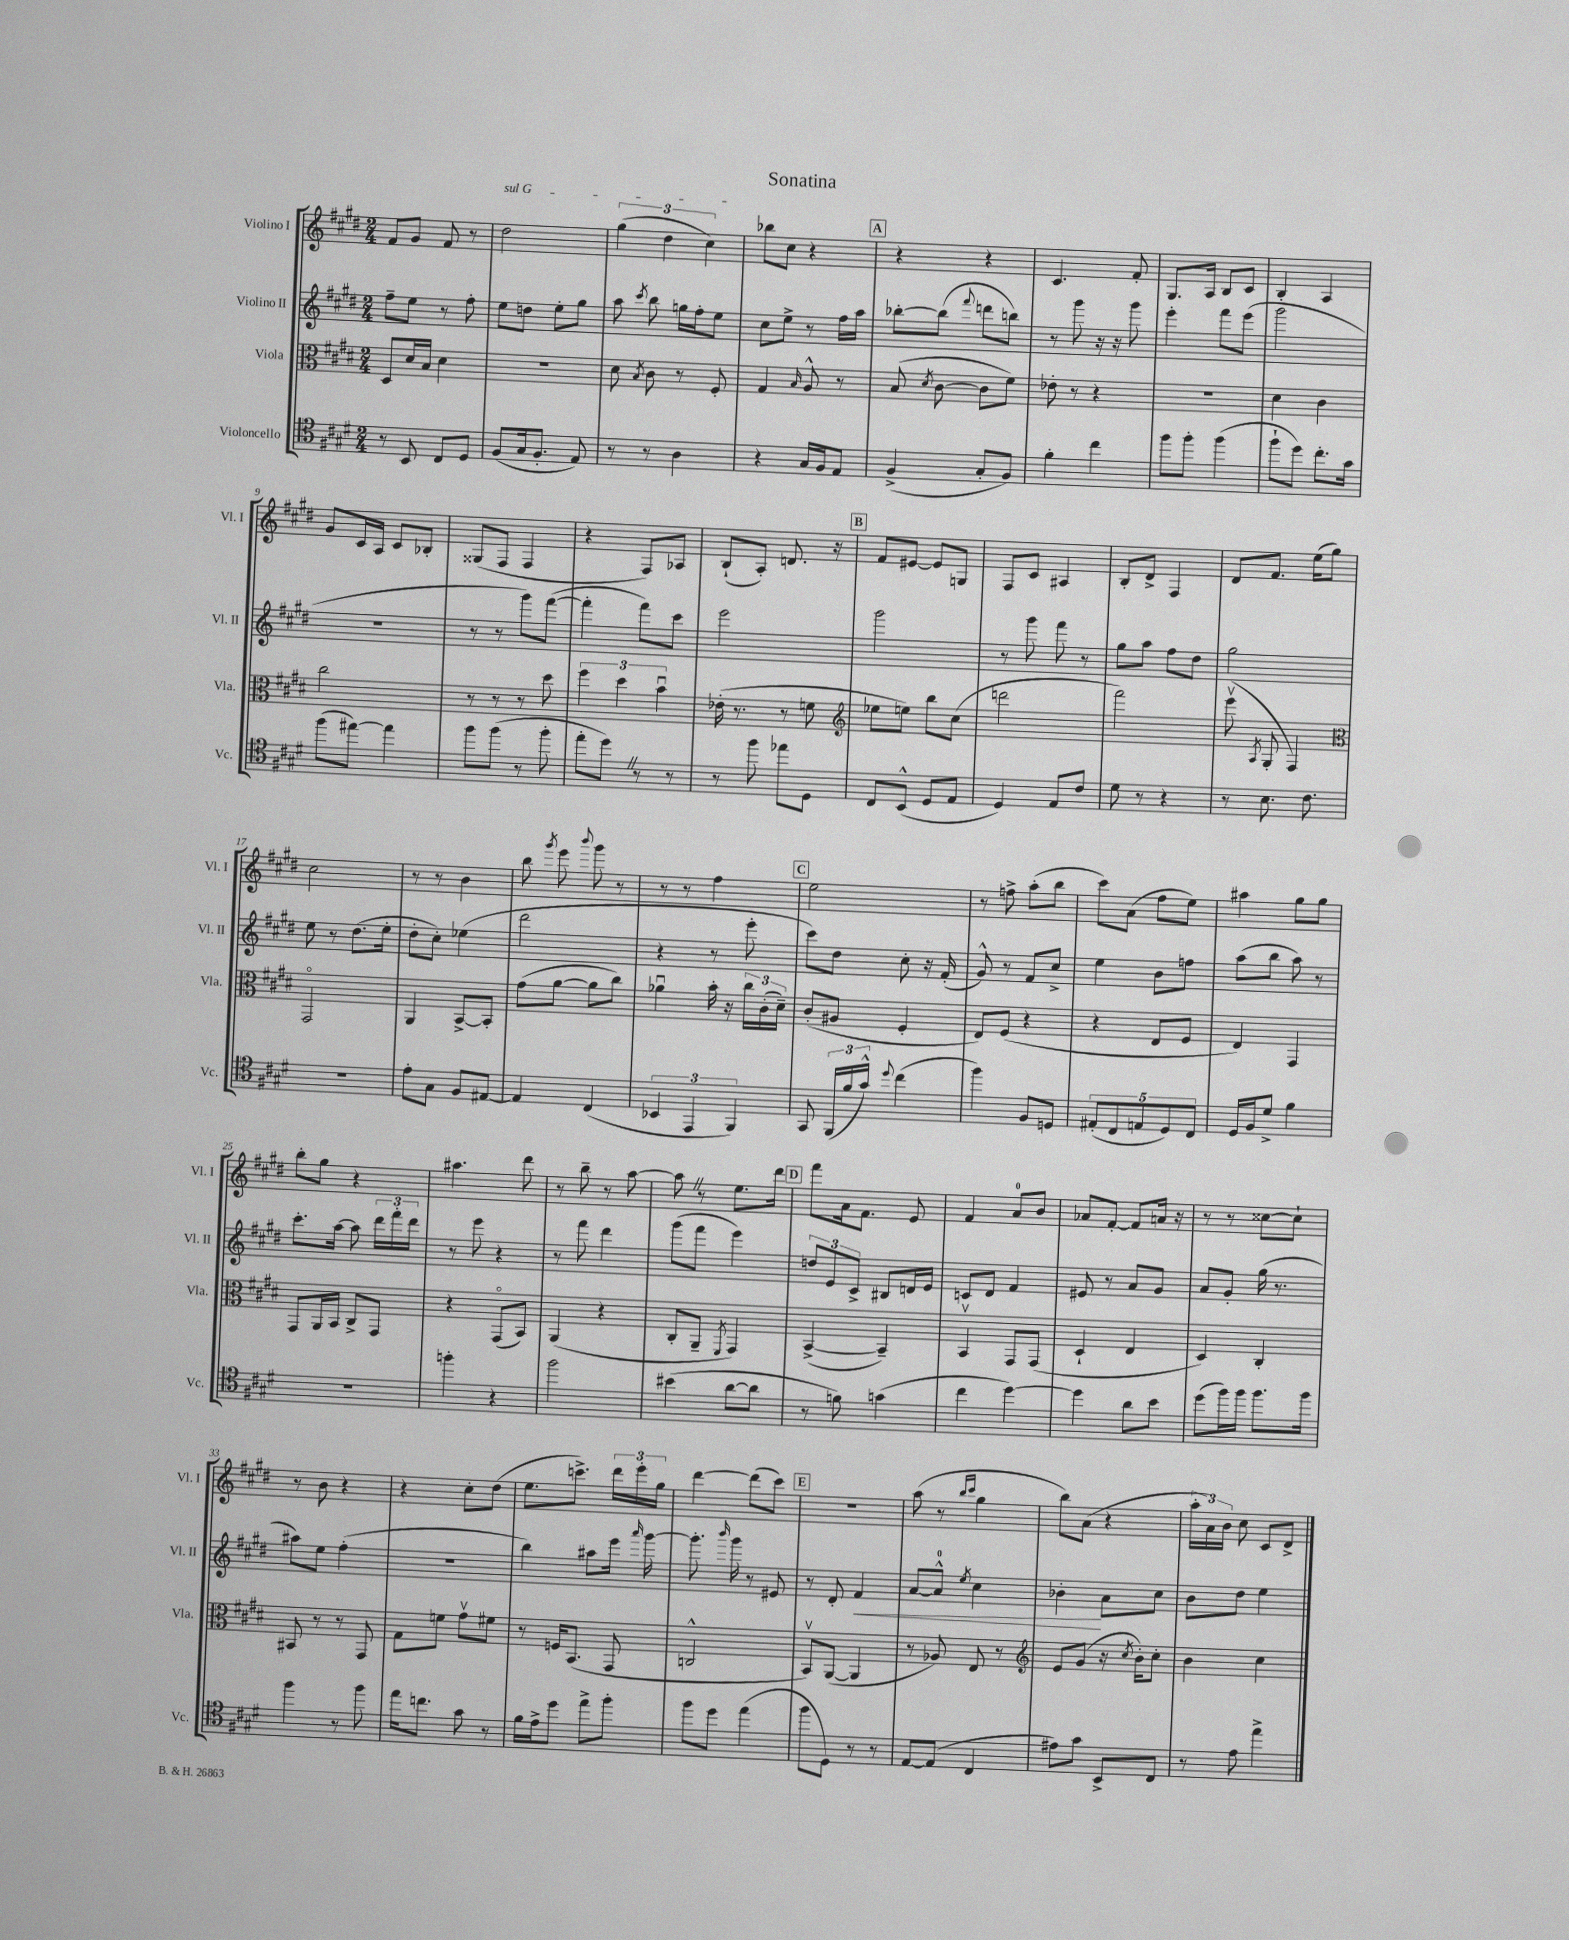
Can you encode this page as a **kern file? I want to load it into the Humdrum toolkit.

**kern	**kern	**kern	**kern
*staff4	*staff3	*staff2	*staff1
*clefC4	*clefC3	*clefG2	*clefG2
*k[f#c#g#d#]	*k[f#c#g#d#]	*k[f#c#g#d#]	*k[f#c#g#d#]
*M2/4	*M2/4	*M2/4	*M2/4
8r	8D#	8ff#~	8f#
8BB	16d#	8ee	8g#
.	16B	.	.
8C#	4d#	8r	8f#
8D#	.	8ff#'	8r
=	=	=	=
(8F#	2r	8ee	2dd#
16G#	.	8dd	.
8.F#'	.	.	.
.	.	8ee'	.
8E)	.	8gg#	.
=	=	=	=
8r	8d#	8aa	(6gg#
.	8qB	8qccc#	.
8r	8c#	8bb	.
.	.	.	6dd#
4A	8r	16gg	.
.	.	16ff#'	.
.	.	.	6cc#)
.	8F#'	8ee	.
=	=	=	=
4r	4G#	8cc#	8bb-
.	.	8ee^	8cc#
.	16qqB	.	.
16G#	8A^^	8r	4r
16F#	.	.	.
8E	8r	16ff#	.
.	.	16aa	.
=	=	=	=
(4F#^	(8B	[8bb-'	4r
.	8qd#	.	.
.	[8c#	(8bb-]	.
.	.	8qqfff#	.
8G#'	8c#]	8ddd	4r
8F#)	8f#)	8bb)	.
=	=	=	=
4f#'	8e-'	8r	4.c#
.	8r	8ggg#	.
4cc#	4r	16r	.
.	.	16r	.
.	.	8ggg#	8f#'
=	=	=	=
8ff#	2r	4eee'	8.G#
8ff#'	.	.	.
.	.	.	16A
(4ff#	.	8fff#	8B
.	.	(8eee	8c#
=	=	=	=
8ff#`	4d#	2ggg#	4B'
8dd#)	.	.	.
8.cc#'	4c#	.	4A
16g#	.	.	.
=	=	=	=
(8ff#	2cc#	2r	8g#
[8ee#)	.	.	16c#
.	.	.	16A
4ee#]	.	.	8c#
.	.	.	8B-'
=	=	=	=
8ff#	8r	8r	(8G##
(8ff#	8r	8r	8F#
8r	8r	8ggg#)	4F#
8ff#'	8dd#	([8fff#	.
=	=	=	=
8ee'	6ff#	4fff#']	4r
8dd#)	.	.	.
.	6dd#	.	.
8r	.	8fff#)	8F#)
.	6bu	.	.
8r	.	8ccc#	8A-
=	=	=	=
8r	(16e-'	2eee	(8B`
.	8.r	.	.
8ff#	.	.	8A')
8ee-	8r	.	8.d
8D#	8f	.	.
.	.	.	16r
=	=	=	=
*	*clefG2	*	*
8C#	8ee-	2ggg#	8f#
(8BB^^	8ee)	.	[8e#
8D#	8bb	.	8e#]
8E	(8cc#	.	8G
=	=	=	=
4D#)	2ddd	8r	8F#
.	.	8ggg#	8c#
8E	.	8fff#	4A#
8c#	.	8r	.
=	=	=	=
8d#	2fff#)	8gg#	8B'
8r	.	8aa	8d#^
4r	.	8ff#	4F#
.	.	8dd#	.
=	=	=	=
8r	(8eeev	2gg#	8d#
.	8qA	.	.
8.B	8G#'	.	8.f#
.	4F#)	.	.
8.c#	.	.	(16ee
.	.	.	8gg#)
=	=	=	=
*	*clefC3	*	*
2r	2GG#o	8ee	2cc#
.	.	8r	.
.	.	(8.dd#	.
.	.	16ee'	.
=	=	=	=
8e'	4AA	8dd#'	8r
8G#	.	8cc#')	8r
8F#	[8BB^	(4ee-	4b
[8E#	8BB']	.	.
=	=	=	=
4E#]	(8g#	2ddd#	8bb
.	.	.	8qggg#
.	[8a	.	8eee
.	.	.	8qqbbb
(4C#	8a]	.	8ggg#
.	8cc#)	.	8r
=	=	=	=
6BB-	4a-u	4r	8r
.	.	.	8r
6EE	.	.	.
.	16b'	8r	4ff#
.	16r	.	.
6FF#)	.	.	.
.	24cc#	8eee'	.
.	(24c#'	.	.
.	24d#~)	.	.
=	=	=	=
8GG#	(8c#'	8ccc#)	2ee
(24FF#	8A#	8dd#	.
24f#	.	.	.
24g#^^)	.	.	.
8qqdd#	.	.	.
(4cc#	4F#'	8cc#'	.
.	.	16r	.
.	.	(16f#'	.
=	=	=	=
4ff#)	8E)	8g#^^)	8r
.	(8F#	8r	8ff^
8F#	4r	8f#	(8aa'
8D	.	8cc#^	8bb
=	=	=	=
(10E#'	4r	4ee	8ccc#)
10C#	.	.	.
.	.	.	(8a
10E	.	.	.
.	8E	8b	8ff#
10D#)	.	.	.
.	8F#	8ff	8ee)
10C#	.	.	.
=	=	=	=
16D#	4E)	(8aa	4aa#
16F#	.	.	.
8d#^	.	8bb	.
4f#	4GG#	8aa)	8gg#
.	.	8r	8gg#
=	=	=	=
2r	8GG#	8.ccc#'	8bb'
.	16AA	.	8gg#
.	16BB	[16aa	.
.	8C#^	8aa]	4r
.	8GG#	24ddd#	.
.	.	24fff#'	.
.	.	24ddd#	.
=	=	=	=
4ff'	4r	8r	4.aa#
.	.	8eee	.
4r	(8GG#o	4r	.
.	8BB)	.	8ddd#
=	=	=	=
2ff#	(4AA	8r	8r
.	.	8fff#	8bb~
.	4r	4ddd#	8r
.	.	.	[8aa
=	=	=	=
(4b#	8C#'	(8ggg#	8aa]
.	8AA~	8fff#	8r
.	8qFF#	.	.
[8a	4GG#)	4eee)	8.ee
8a]	.	.	.
.	.	.	16ddd#
=	=	=	=
8r	([4BB^	12dd	8fff#
.	.	12e	.
8f)	.	.	16a
.	.	12c#^	.
.	.	.	8.f#
(4g	4BB~])	8B#	.
.	.	16d	8e
.	.	16e	.
=	=	=	=
4cc#	4BBv	8c	4f#
.	.	8d#	.
[4dd#)	8GG#	4f#	8a
.	(8GG#	.	8b
=	=	=	=
4dd#]	4D#`	8e#	8a-
.	.	8r	[8f#'
8a	4E	8a	8f#]
8b	.	8g#	16a
.	.	.	16r
=	=	=	=
(8dd#	4D#)	8a	8r
16ff#)	.	8g#'	8r
16ff#	.	.	.
8.ff#	4C#'	(16gg#	[8cc##
.	.	8.r	.
.	.	.	8cc##`]
16ff#	.	.	.
=	=	=	=
4ff#	8BB#	8aa#)	8r
.	8r	8ee	8b
8r	8r	(4ff#'	4r
8ff#	8GG#	.	.
=	=	=	=
16ee	8G#	2r	4r
8.cc	.	.	.
.	8f	.	.
8g#	8g#v	.	8cc#'
8r	8f#	.	(8dd#
=	=	=	=
16f#	8r	4bb)	8.ee
16e^	.	.	.
8dd#	16F	.	.
.	(8.BB	.	8.ccc^)
8ee^	.	8aa#	.
8ff#'	8GG#	16eee	24ddd#
.	.	.	24eee'
.	.	16qqaaa	.
.	.	[16ggg#	.
.	.	.	24gg#
=	=	=	=
8ff#	2C^^	8.ggg#']	[4ddd#
8dd#	.	.	.
.	.	16qqbbb	.
.	.	16ggg#	.
(4ee	.	8r	(8ddd#]
.	.	8e#	8ccc#)
=	=	=	=
8ff#	8BBv)	8r	2r
8D#)	([8AA	8d#'	.
8r	4AA]	4f#	.
8r	.	.	.
=	=	=	=
[8E	8r	[8a	(8aa
(8E]	8A-)	8a^^]	8r
.	.	.	16qqbb
.	.	8qee	16qqccc#
4C#	8E	4cc#	4gg#
.	8r	.	.
=	=	=	=
*	*clefG2	*	*
8e#)	8e	4b-'	8bb)
8g#	(8g#	.	(8a
8BB^	16r	8a	4r
.	8qcc#	.	.
.	16b')	.	.
8C#	8cc#'	8cc#	.
=	=	=	=
8r	4b	8b	24aa'
.	.	.	24a)
.	.	.	24b
8e	.	8dd#	8cc#
4ee^	4cc#	4ee	8c#
.	.	.	8d#^
==	==	==	==
*-	*-	*-	*-
